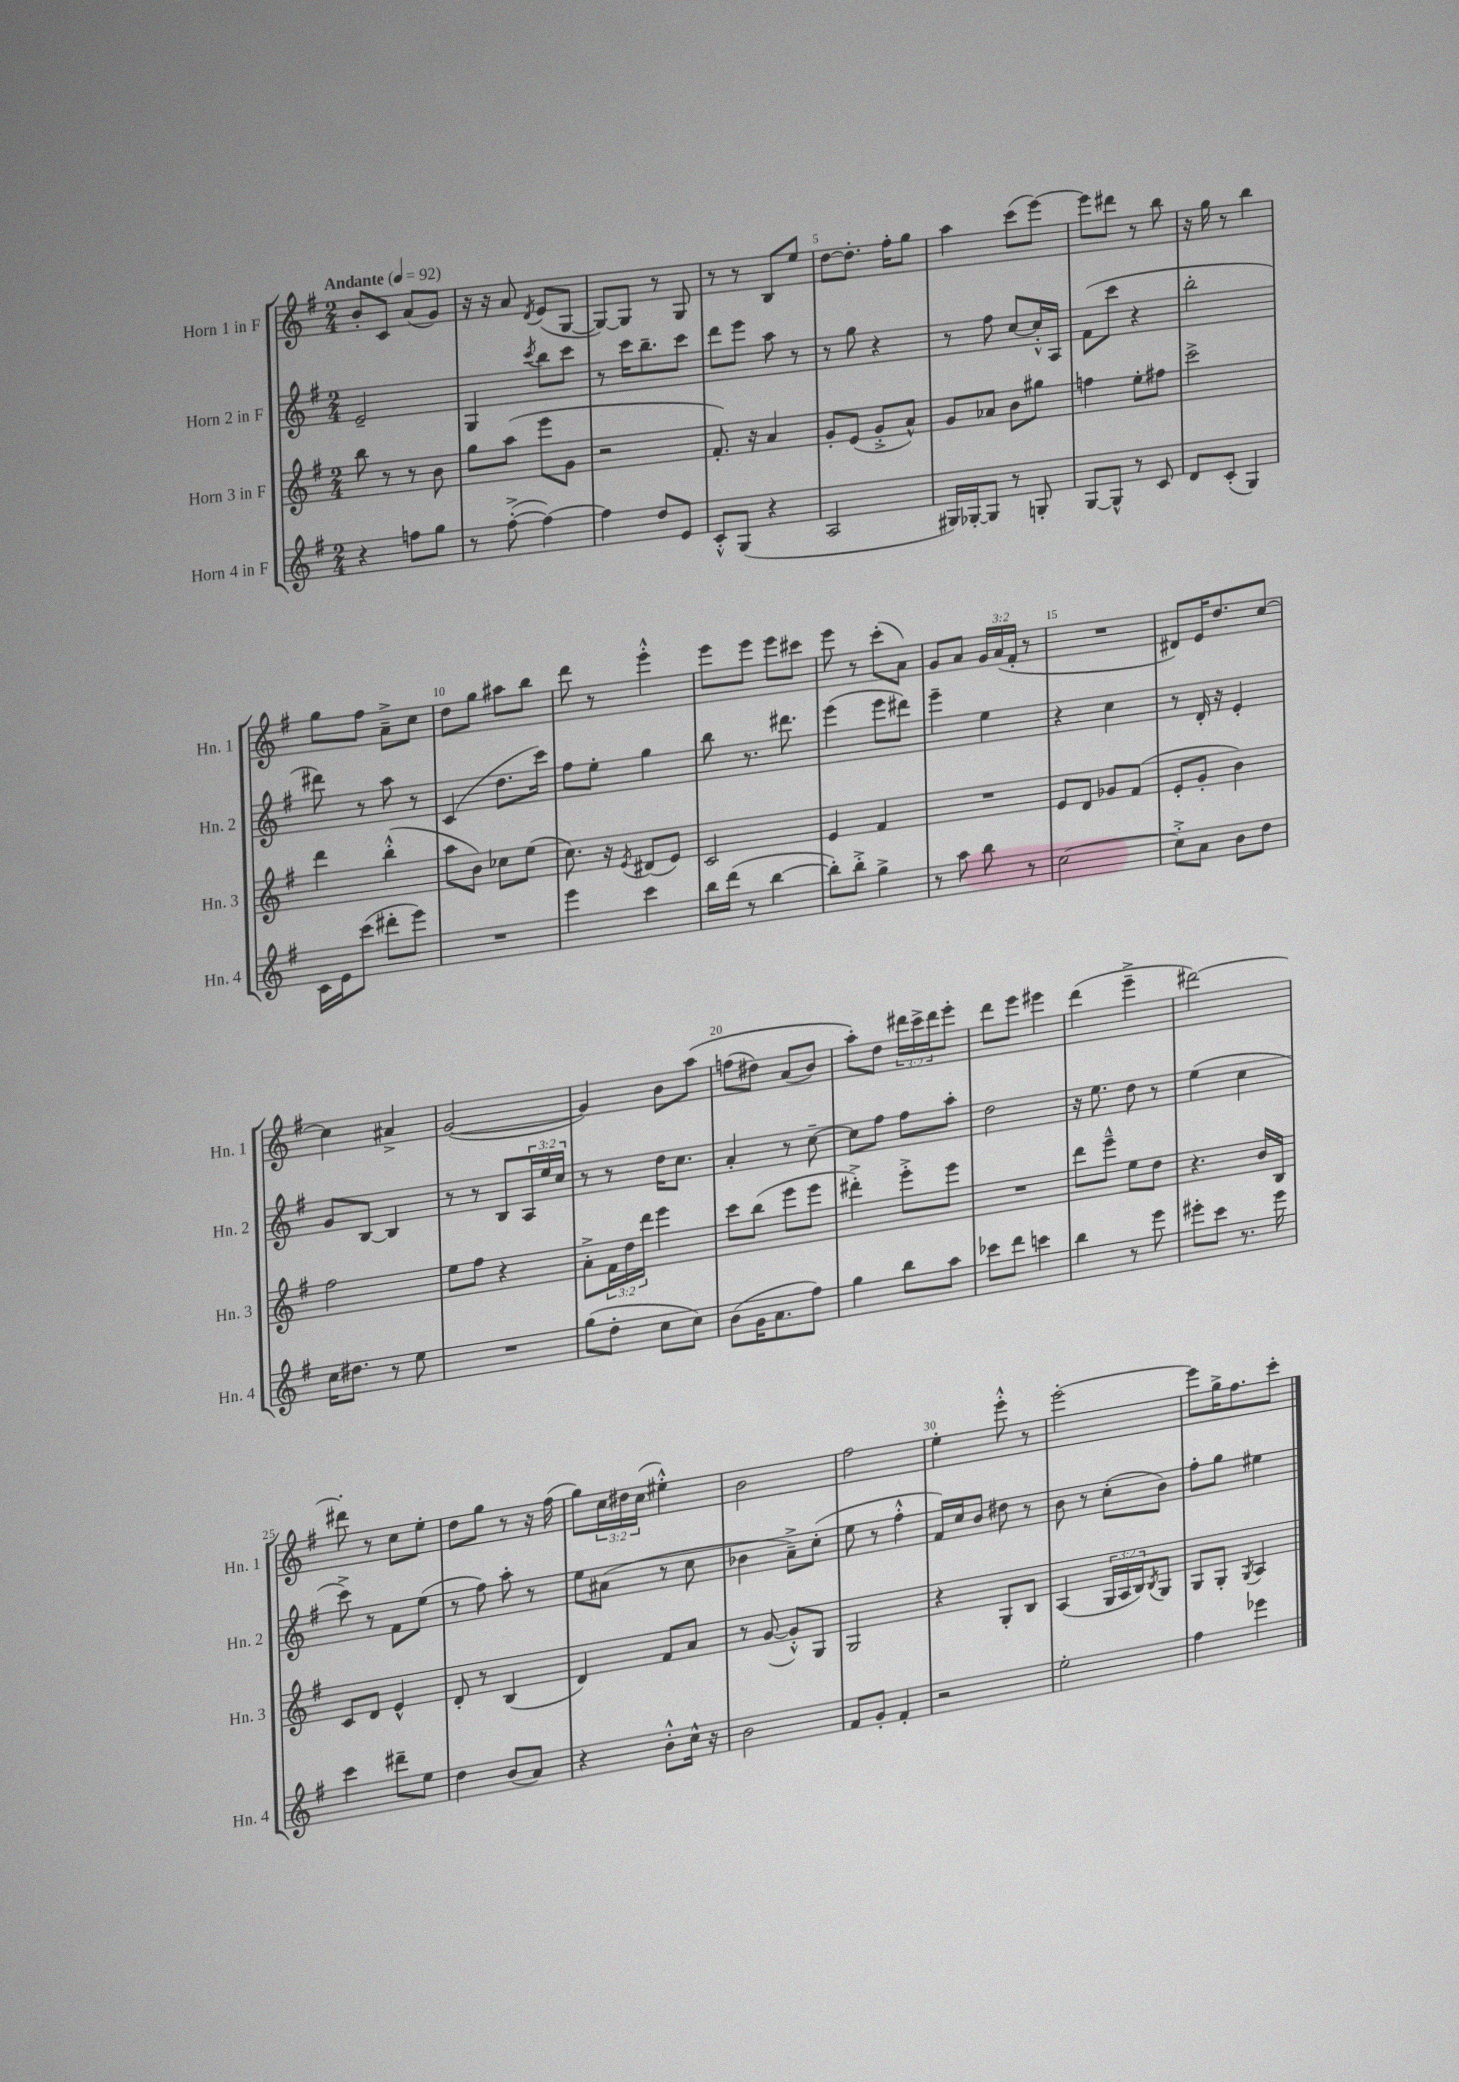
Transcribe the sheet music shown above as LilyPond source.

<<
\new StaffGroup <<
\new Staff = "s0" \with { instrumentName = "Horn 1 in F" shortInstrumentName = "Hn. 1" } {
    \clef treble \key g \major \numericTimeSignature \time 2/4 \override Staff.TupletNumber.text = #tuplet-number::calc-fraction-text \tempo "Andante" 4 = 92
    b'8-. c'8 a'8( g'8) |
    r16 r16 a'8 \acciaccatura { d'8 } e'8( g8~ |
    g8~) g8 r8 g8 |
    r8 r8 b8 e''8 |
    d''8~ d''8.-. fis''16-. g''8 |
    a''4 c'''8( e'''8~) |
    e'''8 dis'''8 r8 b''8 |
    r16 g''16 r8 b''4 |
    g''8 fis''8 a'8---> c''8 |
    d''8 g''8 ais''8 b''8 |
    d'''8 r8 e'''4-.-^ |
    e'''8 e'''8 e'''8 cis'''8 |
    e'''8 r8 c'''8-.( a'8) |
    g'8 a'8 \tuplet 3/2 { g'16 a'16( fis'16-. } r8 |
    R2 |
    dis'8) e'16 d''8. c''8~ |
    c''4 ais'4-> |
    g'2~( |
    g'4) b'8 a''8\( |
    f''8( dis''8) a'8( b'8) |
    a''8-.\) d''8 \tuplet 3/2 { dis'''16 c'''16-> dis'''16 } e'''8-. |
    d'''8 e'''8 eis'''4 |
    d'''4( e'''4---> |
    dis'''2~) |
    dis'''8-. r8 c''8 e''8-. |
    d''8 g''8 r8 r16 fis''16( |
    g''8) \tuplet 3/2 { c''16 dis''16 c''16( } eis''4-.-^) |
    b'2 |
    fis''2 |
    e''4-. e'''8-.-^ r8 |
    e'''2~-. |
    e'''8 g''16-> fis''8. c'''8-. \bar "|." |
}
\new Staff = "s1" \with { instrumentName = "Horn 2 in F" shortInstrumentName = "Hn. 2" } {
    \clef treble \key g \major \numericTimeSignature \time 2/4 \override Staff.TupletNumber.text = #tuplet-number::calc-fraction-text
    e'2-- |
    g4 \acciaccatura { c'''8 } b''8 c'''8 |
    r8 c'''16 b''8.-- c'''8 |
    d'''8 e'''8 a''8 r8 |
    r8 g''8 r4 |
    r8 fis''8 c''8~ c''16-.-^ a16 |
    fis'8( c'''8 r4 |
    b''2-. |
    dis'''8) r8 a''8 r8 |
    c'4( d''8. c'''16) |
    fis''8 e''8-. g''4 |
    b''8 r8. dis'''8. |
    e'''4( e'''8 dis'''8) |
    e'''4-- e''4 |
    r4 c''4 |
    r8 d'16-. r16 e'4-. |
    g'8 b8~ b4 |
    r8 r8 b8 \tuplet 3/2 { a16 e''16 c''16 } |
    r8 r8 d''16 c''8. |
    a'4-. r8 c''8~-- |
    c''8 fis''8 fis''8 a''8-. |
    d''2 |
    r16 e''8. d''8 r8 |
    e''4( c''4 |
    c'''8->) r8 fis'8 e''8( |
    r8 fis''8) a''8-. r8 |
    e''8 ais'8( r8 c''8 |
    bes'4 a'8--->) c''8-.( |
    e''8 r8 fis''4-.-^ |
    fis'16) c''16 b'8 dis''8 r8 |
    b'8 r8 c''8-.( b'8) |
    fis''8-. g''8 eis''4 \bar "|." |
}
\new Staff = "s2" \with { instrumentName = "Horn 3 in F" shortInstrumentName = "Hn. 3" } {
    \clef treble \key g \major \numericTimeSignature \time 2/4 \override Staff.TupletNumber.text = #tuplet-number::calc-fraction-text
    b''8 r8 r8 b'8 |
    g''8 a''8( e'''8 g'8 |
    r2 |
    fis'8.-.) r16 a'4 |
    g'8-. e'8( g'8-.-> a'8-^) |
    g'8 aes'8 b'8 gis''8 |
    f''4 e''8-. fis''8 |
    c'''2-> |
    d'''4 b''4-.-^( |
    a''8 b'8) ces''8 e''8( |
    c''8.) r16 \acciaccatura { e'8 } dis'8( e'8) |
    c'2 |
    e'4 fis'4 |
    R2 |
    e'8 d'8 ges'8 fis'8( |
    e'8-. g'8-. b'4) |
    fis''2 |
    e''8 fis''8 r4 |
    a'8-.-> \tuplet 3/2 { fis'16 d''16 d'''16 } e'''4 |
    c'''8 b''8( e'''8 e'''8 |
    dis'''4-.->) e'''8-.-> e'''8 |
    R2 |
    d'''8 e'''8---^ e''8 d''8 |
    r4. b'16 b16 |
    c'8 d'8 e'4-^ |
    d'8-. r8 b4( |
    d'4) fis'8 a'8 |
    r8 g'8~( g'8-.-^) g8 |
    g2 |
    r4 g8-. b8 |
    a4( \tuplet 3/2 { g16 a16 b16) } \acciaccatura { b8 } g8 |
    g8 g8-. \acciaccatura { g8 } a4 \bar "|." |
}
\new Staff = "s3" \with { instrumentName = "Horn 4 in F" shortInstrumentName = "Hn. 4" } {
    \clef treble \key g \major \numericTimeSignature \time 2/4
    r4 f''8 g''8 |
    r8 fis''8~-.->( fis''4~) |
    fis''4 d''8 e'8 |
    c'8-.-^ g8( r4 |
    a2 |
    gis16) ges16~-. ges8 r8 g8-. |
    g8~ g8-^ r8 c'8 |
    d'8 c'8-.( g4) |
    c'16 e'16 c'''8( dis'''8-. e'''8) |
    R2 |
    e'''4 c'''4 |
    b''16 d'''16( r8 b''4~ |
    b''8-.) b''8-.-> g''4-> |
    r8 a''8 b''8 r8 |
    c''2~ |
    c''8-.-> a'8 b'8 d''8 |
    c''16 dis''8. r8 e''8 |
    R2 |
    g''8( d''8-. c''8 c''8) |
    b'8( g'16 a'8. fis''8) |
    g''4 b''8 a''8 |
    ces'''8 d'''8 c'''4 |
    b''4 r8 e'''8 |
    eis'''8-. c'''8 r8. eis'''16 |
    c'''4 dis'''8-- e''8 |
    d''4 b'8( a'8) |
    r4 b'8-.-^ c''16-^ r16 |
    b'2 |
    fis'8 g'8-. fis'4-. |
    r2 |
    e''2-. |
    fis''4 ees'''4 \bar "|." |
}
>>
>>
\layout { \context { \Score \override BarNumber.break-visibility = ##(#f #t #t) barNumberVisibility = #(every-nth-bar-number-visible 5) } }
